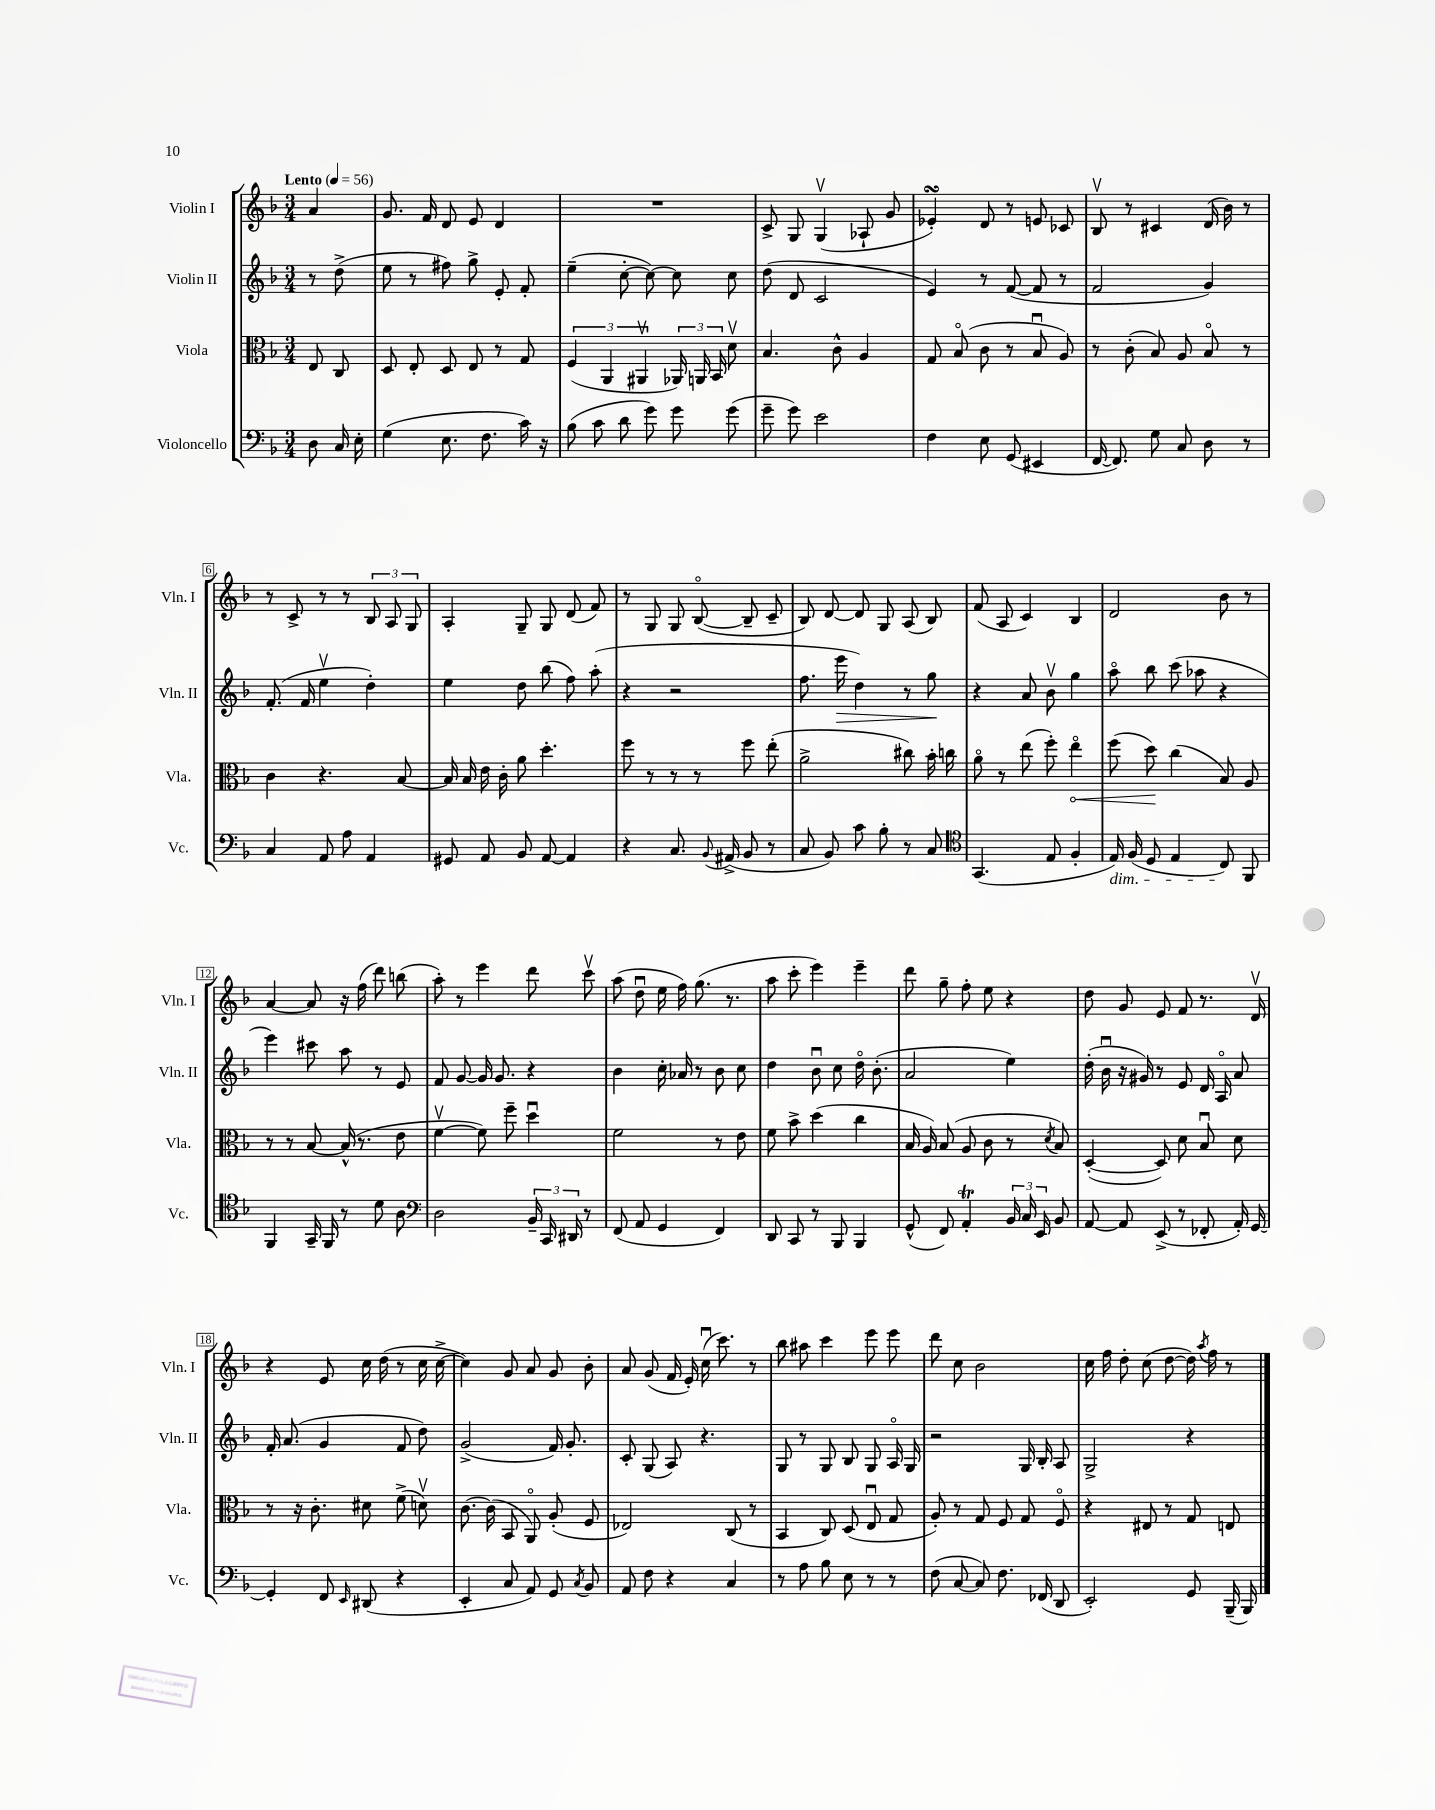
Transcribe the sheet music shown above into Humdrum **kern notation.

**kern	**kern	**dynam	**kern	**dynam	**kern
*part4	*part3	*part3	*part2	*part2	*part1
*staff4	*staff3	*staff3	*staff2	*staff2	*staff1
*I"Violoncello	*I"Viola	*	*I"Violin II	*	*I"Violin I
*I'Vc.	*I'Vla.	*	*I'Vln. II	*	*I'Vln. I
*clefF4	*clefC3	*	*clefG2	*	*clefG2
*k[b-]	*k[b-]	*	*k[b-]	*	*k[b-]
*M3/4	*M3/4	*	*M3/4	*	*M3/4
*MM56	*MM56	*	*MM56	*	*MM56
=	=	=	=	=	=
!	!	!	!	!	!LO:TX:a:B:t=Lento
8D\	8E/	.	8r	.	4a/
16C/	8C/	.	(8dd^\	.	.
16E'\	.	.	.	.	.
=1	=1	=1	=1	=1	=1
(4G\	8D/	.	8ee\	.	8.g/
.	8E'/	.	8r	.	.
.	.	.	.	.	16f/
8.E\	8D/	.	8ff#X\)	.	8d/
.	8E/	.	8gg^\	.	8e/
8.F\	.	.	.	.	.
.	8r	.	8e'/	.	4d/
16c\)	8G/	.	8f'/	.	.
16r	.	.	.	.	.
=2	=2	=2	=2	=2	=2
(8B-\	(6F/	.	(4ee~\	.	2.r
8c\	.	.	.	.	.
.	6AA/	.	.	.	.
8d\	.	.	[8cc'\	.	.
.	6AA#Xv/	.	.	.	.
8g\)	.	.	8cc\_)	.	.
8g\	24AA-X/)	.	8cc\]	.	.
.	24AAn/	.	.	.	.
.	24BB-/	.	.	.	.
(8g\	8dv\	.	8cc\	.	.
=3	=3	=3	=3	=3	=3
8g~\	4.B-/	.	(8dd\	.	8c^/
8g\)	.	.	8d/	.	8G/
2e\	.	.	2c/	.	(4Gv/
.	8c^^\	.	.	.	.
.	4A/	.	.	.	8A-X`/
.	.	.	.	.	8g/
=4	=4	=4	=4	=4	=4
4F\	8G/	.	4e/)	.	4e-XsSSs'/)
.	(8B-/	.	.	.	.
8E\	8c\	.	8r	.	8d/
(8GG/	8r	.	([8f/	.	8r
4EE#X/	8B-u/	.	8f/]	.	8en/
.	8A/)	.	8r	.	8c-X/
=5	=5	=5	=5	=5	=5
[16FF/	8r	.	2f/	.	8B-v/
8.FF/])	.	.	.	.	.
.	(8c'\	.	.	.	8r
8G\	8B-/)	.	.	.	4c#X/
8C/	8A/	.	.	.	.
8D\	8B-/	.	4g/)	.	(16d/
.	.	.	.	.	16b-\)
8r	8r	.	.	.	8r
!!LO:LB:g=z
=6	=6	=6	=6	=6	=6
4C/	4c\	.	(8.f'/	.	8r
.	.	.	.	.	8c^/
.	.	.	16f/	.	.
8AA/	4.r	.	4eev\	.	8r
8A\	.	.	.	.	8r
4AA/	.	.	4dd'\)	.	12B-/
.	.	.	.	.	12A/
.	[8B-/	.	.	.	.
.	.	.	.	.	12G/
=7	=7	=7	=7	=7	=7
8GG#X/	16B-/]	.	4ee\	.	4A'/
.	16B-/	.	.	.	.
8AA/	16e\	.	.	.	.
.	16c'\	.	.	.	.
8BB-/	8a\	.	8dd\	.	8G~/
[8AA/	4.dd'\	.	(8bb-\	.	8G/
4AA/]	.	.	8ff\)	.	(8d/
.	.	.	(8aa'\	.	8f/)
=8	=8	=8	=8	=8	=8
4r	8ff\	.	4r	.	8r
.	8r	.	.	.	8G/
8.C/	8r	.	2r	.	8G/
.	8r	.	.	.	([8B-/
8qqBB-/	.	.	.	.	.
(16AA#X^/	.	.	.	.	.
8BB-/	8ff\	.	.	.	8B-~/]
8r	(8ee'\	.	.	.	8c~/
=9	=9	=9	=9	=9	=9
8C/	2a^\	.	8.ff\	.	8B-/)
8BB-/)	.	.	.	.	[8d/
!	!	!	!	!LO:HP:b	!
.	.	.	16eee\	>	.
8c\	.	.	4dd\)	.	8d/]
8B-'\	.	.	.	.	8G/
8r	8cc#X\)	.	8r	.	(8A/
8C/	16b-'\	.	8gg\	.	8B-/)
.	16ccn\	.	.	.	.
.	.	.	.	]	.
=10	=10	=10	=10	=10	=10
*clefC4	*	*	*	*	*
(4.GG/	8a\	.	4r	.	(8f/
.	8r	.	.	.	8A/
.	(8ee\	.	8a/	.	4c/)
8E/	8ff'\)	.	8b-v\	.	.
!	!	!LO:HP:b	!	!	!
4F'/	4ee\	<	4gg\	.	4B-/
=11	=11	=11	=11	=11	=11
!LO:TX:b:i:t=dim.	!	!	!	!	!
16E/)	(8ff\	.	8aa\	.	2d/
(16F/	.	.	.	.	.
8D/	8dd\)	.	8bb-\	.	.
4E/	(4cc\	[	(8ccc\	.	.
.	.	.	8aa-X\	.	.
8C/)	8B-/)	.	4r	.	8b-\
8FF/	8A/	.	.	.	8r
!!LO:LB:g=z
=12	=12	=12	=12	=12	=12
4FF/	8r	.	4eee\)	.	[4a/
.	8r	.	.	.	.
16GG~/	[8B-/	.	8ccc#X\	.	8a/]
16FF/	.	.	.	.	.
8r	(16B-^^/]	.	8aa\	.	16r
.	8.r	.	.	.	(16ff\
8d\	.	.	8r	.	8ddd\)
8A\	8e\	.	8e/	.	(8bbn\
=13	=13	=13	=13	=13	=13
*clefF4	*	*	*	*	*
2D\	[4fv\	.	8f/	.	8aa'\)
.	.	.	[8g/	.	8r
.	8f\])	.	16g/]	.	4eee\
.	.	.	8.g/	.	.
.	8ff~\	.	.	.	.
24BB-~/	4ddu\	.	4r	.	8ddd\
24CC/	.	.	.	.	.
24DD#X/	.	.	.	.	.
8r	.	.	.	.	8cccv\
=14	=14	=14	=14	=14	=14
(8FF/	2f\	.	4b-\	.	(8aa\
8AA/	.	.	.	.	8ddu\
4GG/	.	.	16cc'\	.	16ee\
.	.	.	16a-X/	.	16ff\)
.	.	.	8r	.	(8.gg\
4FF/)	8r	.	8b-\	.	.
.	.	.	.	.	8.r
.	8e\	.	8cc\	.	.
=15	=15	=15	=15	=15	=15
8DD/	8f\	.	4dd\	.	8aa\
8CC/	8b-^\	.	.	.	8ccc'\
8r	(4dd\	.	8b-u\	.	4eee\)
8BBB-/	.	.	8cc\	.	.
4BBB-/	4cc\	.	16dd\	.	4eee~\
.	.	.	(8.b-'\	.	.
=16	=16	=16	=16	=16	=16
(8GG^^/	16B-/	.	2a/	.	8ddd\
.	16A/)	.	.	.	.
8FF/)	(8B-/	.	.	.	8gg~\
4AAt'/	8A/	.	.	.	8ff'\
.	8c\	.	.	.	8ee\
24BB-/	8r	.	4ee\)	.	4r
24C/	.	.	.	.	.
24EE/	.	.	.	.	.
.	8qd/	.	.	.	.
8BB-/	8B-/)	.	.	.	.
=17	=17	=17	=17	=17	=17
[8AA/	([4D'/	.	(16dd'\	.	8dd\
.	.	.	16b-u\	.	.
8AA/]	.	.	16r	.	8g/
.	.	.	16g#X/)	.	.
(8EE^/	8D/])	.	8r	.	8e/
8r	8d\	.	8e/	.	8f/
8FF-X'/	8B-u/	.	16d/	.	8.r
.	.	.	16A/	.	.
16AA'/)	8d\	.	8a/	.	.
[16GG/	.	.	.	.	16dv/
!!LO:LB:g=z
=18	=18	=18	=18	=18	=18
4GG'/]	8r	.	16f'/	.	4r
.	.	.	(8.a/	.	.
.	16r	.	.	.	.
.	8.c'\	.	.	.	.
8FF/	.	.	4g/	.	8e/
16qqEE/	.	.	.	.	.
(8DD#X/	8d#X\	.	.	.	16cc\
.	.	.	.	.	(16dd\
4r	(8f^\	.	8f/	.	8r
.	8dnv\)	.	8dd\)	.	16cc\
.	.	.	.	.	[16cc^\
=19	=19	=19	=19	=19	=19
4EE'/	[8.c\	.	(2g^/	.	4cc\])
.	(16c\]	.	.	.	.
8C/	8BB-/	.	.	.	8g/
8AA/)	8AA/)	.	.	.	8a/
8GG/	(8A'/	.	16f/)	.	8g/
.	.	.	8.g'/	.	.
8qC/	.	.	.	.	.
8BB-/	8F/	.	.	.	8b-'\
=20	=20	=20	=20	=20	=20
8AA/	2E-X/)	.	8c'/	.	8a/
8F\	.	.	(8G/	.	(8g/
4r	.	.	8A/)	.	16f/
.	.	.	.	.	16e'/)
.	.	.	4.r	.	(16ccu\
.	.	.	.	.	8.ccc\)
4C/	(8C/	.	.	.	.
.	8r	.	.	.	8r
=21	=21	=21	=21	=21	=21
8r	4BB-/	.	8G/	.	8bb-\
8A\	.	.	8r	.	8aa#X\
8B-\	8C/)	.	8G/	.	4ccc\
8E\	(8D/	.	8B-/	.	.
8r	8Eu/	.	8G/	.	8eee\
8r	8G/	.	16A/	.	8eee\
.	.	.	16G/	.	.
=22	=22	=22	=22	=22	=22
(8F\	8A'/)	.	2r	.	8ddd\
[8C/	8r	.	.	.	8cc\
8C/])	8G/	.	.	.	2b-\
8.F\	8F/	.	.	.	.
.	8G/	.	16G/	.	.
(16FF-X/	.	.	16B-'/	.	.
8DD/	8F/	.	8A/	.	.
=23	=23	=23	=23	=23	=23
2EE'/)	4r	.	2G^/	.	16cc\
.	.	.	.	.	16ff\
.	.	.	.	.	8dd'\
.	8E#X/	.	.	.	(8cc\
.	8r	.	.	.	[8dd\
8GG/	8G/	.	4r	.	16dd\])
.	.	.	.	.	8qaa/
.	.	.	.	.	16ff\
(16BBB-~/	8En/	.	.	.	8r
16BBB-/)	.	.	.	.	.
==	==	==	==	==	==
*-	*-	*-	*-	*-	*-
